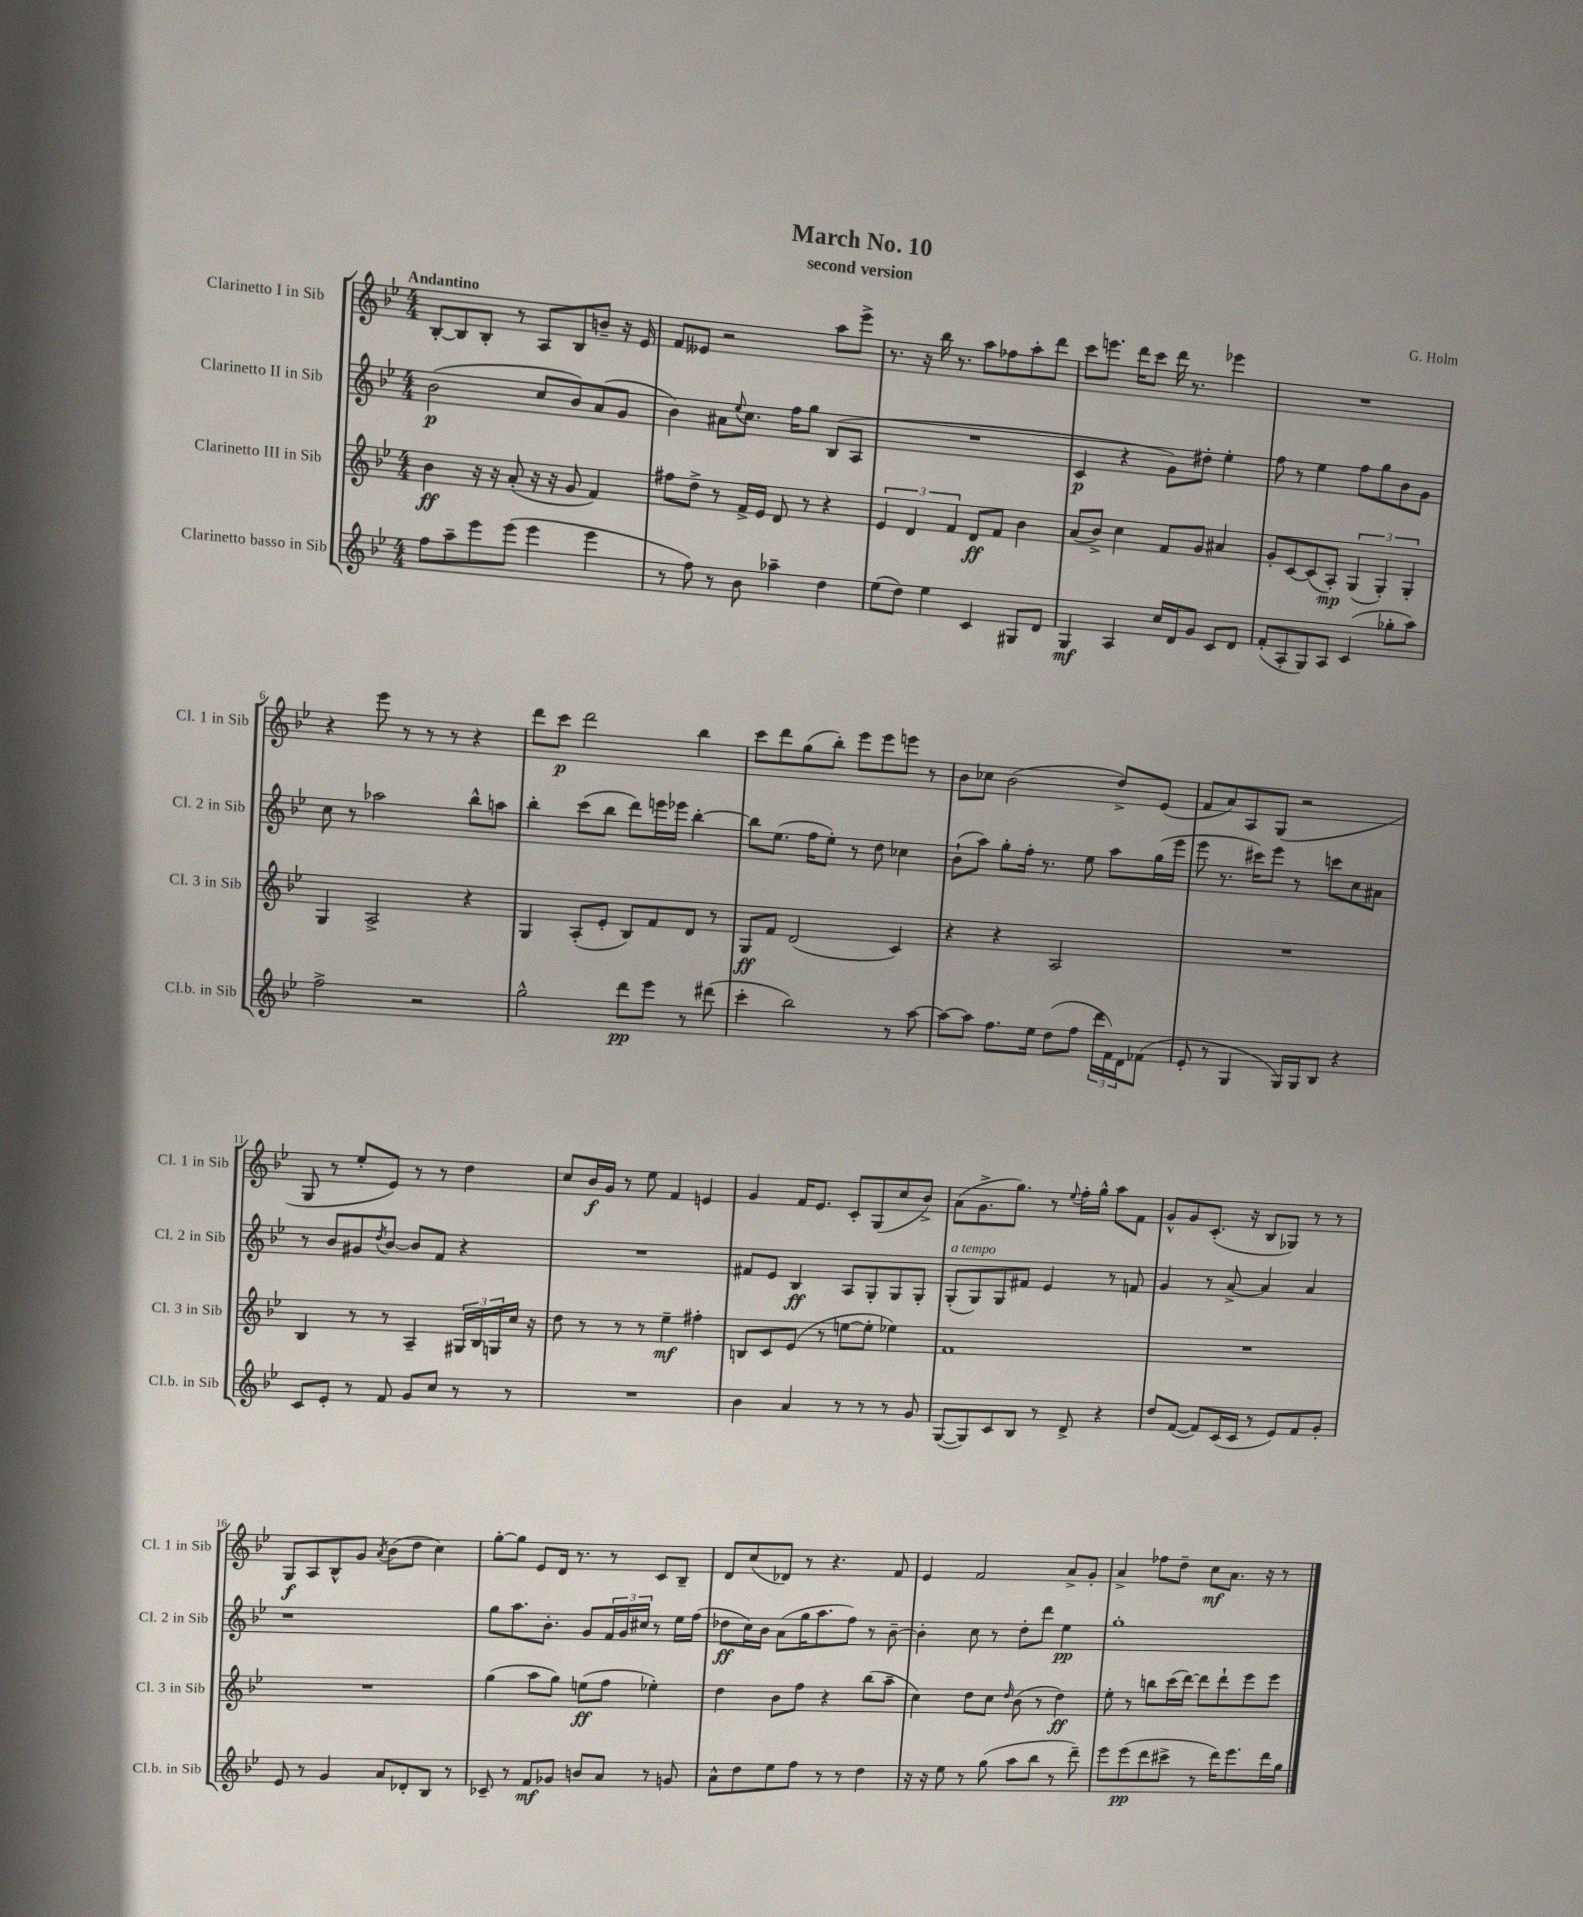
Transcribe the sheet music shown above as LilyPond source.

\header { title = "March No. 10" composer = "G. Holm" subtitle = "second version" }
<<
\new StaffGroup <<
\new Staff = "s0" \with { instrumentName = "Clarinetto I in Sib" shortInstrumentName = "Cl. 1 in Sib" } {
    \clef treble \key bes \major \numericTimeSignature \time 4/4 \tempo "Andantino"
    bes8~-. bes8 bes8-. r8 a8 bes8 b'8-- r16 ees'16 |
    f'8 eeses'8 r2 a''8 ees'''8-> |
    r8. r16 bes''16 r8. a''8 fes''8 a''8-. d'''8 |
    c'''8 e'''8. d'''16 c'''8 d'''16 r8. ees'''4 |
    R1 |
    r4 ees'''8 r8 r8 r8 r4 |
    d'''8 c'''8\p d'''2 bes''4 |
    c'''8 d'''8 g''8( bes''8-.) ees'''8 ees'''8 e'''8 r8 |
    bes'8 ces''8 bes'2( d''8->) ees'8( |
    f'8 a'8) a8 g8( r2 |
    g8 r8 ees''8-. ees'8) r8 r8 d''4 |
    c''8 bes'16\f g'16 r8 ees''8 f'4 e'4 |
    g'4 f'16 ees'8. c'8-. g8( c''8 bes'8->) |
    a'8( g'8.-> g''8.) r8 \appoggiatura { ees''8 } f''16-. g''16-^ a''8 f'8 |
    g'8-^ g'8 c'8.-.( r16 bes8 ges8) r8 r8 |
    g8\f a8 bes8-^ g'8 \acciaccatura { a'8 } bes'8( d''8 c''4) |
    g''8~-. g''8 ees'8 d'16 r8. r8 c'8 bes8-- |
    d'8 c''8( des'8) r8 r4. f'8 |
    ees'4 f'2 a'8-> g'8-. |
    a'4-> fes''8 d''8-- c''8\mf a'8. r16 r8 \bar "|." |
}
\new Staff = "s1" \with { instrumentName = "Clarinetto II in Sib" shortInstrumentName = "Cl. 2 in Sib" } {
    \clef treble \key bes \major \numericTimeSignature \time 4/4
    bes'2\p( c''8 bes'8) a'8( g'8 |
    bes'4) ais'8 \appoggiatura { ees''8 } c''8. f''16 g''8 bes8( a8 |
    R1 |
    c'4\p r4 g'8) dis''8-. ees''4-. |
    f''8 r8 ees''4 f''8 g''8 bes'8 g'8 |
    c''8 r8 aes''2 bes''8-^ a''8 |
    bes''4-. c'''8( bes''8 d'''8) e'''16 ees'''16 bes''4~-. |
    bes''8 ees''8.( f''16 ees''8-.) r8 d''8 ces''4 |
    bes'8-!( a''8) g''8-. f''16-. r8. ees''8 a''8 g''16( ees'''16 |
    ees'''8 r8. cis'''16) ees'''8 r8 c'''8 c''8 ais'8 |
    r8 bes'8 gis'8 \acciaccatura { d''8 } bes'8~ bes'8 f'8 r4 |
    R1 |
    fis'8 ees'8 bes4\ff a8 g8-. g8 g8-. |
    g8-.^\markup { \italic "a tempo" }( g8) g8 fis'8 ees'4 r8 f'8 |
    g'4 r8 a'8~-> a'4 a'4 |
    r1 |
    g''8 a''8. bes'8.-. g'8 \tuplet 3/2 { f'16 g'16 cis''16 } r8 ees''16 f''16( |
    des''8\ff c''16) bes'16 a'8( g''16 a''8. f''8) r8 bes'8~-- |
    bes'4-. c''8 r8 d''8-. d'''8 ees''4\pp |
    g''1-. \bar "|." |
}
\new Staff = "s2" \with { instrumentName = "Clarinetto III in Sib" shortInstrumentName = "Cl. 3 in Sib" } {
    \clef treble \key bes \major \numericTimeSignature \time 4/4
    bes'4\ff r16 r16 a'8-.( r16 r16 g'8 f'4) |
    fis''8 d''8-> r8 f'16-> ees'16 d'8 r8 r4 |
    \tuplet 3/2 { ees'4 d'4 f'4 } d'8\ff f'8 bes'4 |
    a'8( bes'8->) c''4 f'8 g'8 ais'4 |
    g'8-. c'8~ c'8( a8-.\mp) \tuplet 3/2 { g4( g4-.) g4-. } |
    g4 a2-> r4 |
    g4 a8-.( ees'8-. bes8) f'8 d'8 r8 |
    g8\ff f'8 d'2( c'4) |
    r4 r4 a2 |
    R1 |
    bes4 r8 r8 a4-- \tuplet 3/2 { gis16 bes16 g16 } c''16 r16 |
    d''8 r8 r8 r8 ees''4--\mf fis''4-. |
    b8 c'8 ees'8( r8 e''8~ e''8-. ees''4) |
    f'1 |
    R1 |
    R1 |
    g''4( a''8 g''8) e''8\ff( f''8 ees''4-.) |
    d''4 bes'8 f''8 r4 bes''8( a''8-- |
    c''4) d''8 c''8 \grace { d''16 } bes'8( r8 d''4\ff) |
    ees''8-. r8 b''8 c'''16( d'''16~) d'''8 d'''8-! ees'''8 ees'''8 \bar "|." |
}
\new Staff = "s3" \with { instrumentName = "Clarinetto basso in Sib" shortInstrumentName = "Cl.b. in Sib" } {
    \clef treble \key bes \major \numericTimeSignature \time 4/4
    f''8 a''8-- ees'''8 ees'''8( ees'''4 ees'''4 |
    r8 f''8) r8 bes'8 aes''4-- d''4 |
    ees''8( d''8) ees''4 c'4 gis8 d'8 |
    g4\mf a4 c''16 d'16 g'8 c'8 d'8 |
    f'8-.( a8-. g8) a8 c'4( ges''8-. a''8) |
    f''2-> r2 |
    g''2-^ d'''8\pp ees'''8 r8 dis'''8( |
    c'''4-. bes''2) r8 a''8~ |
    a''8~ a''8 f''8. ees''16 d''8( f''8 \tuplet 3/2 { d'''16 f'16) d'16 } fes'8( |
    ees'8-. r8 g4 g16) g16 bes8 r4 |
    c'8 ees'8-. r8 f'8 g'8 c''8 r8 r8 |
    R1 |
    bes'4 a'4 r8 r8 r8 g'8 |
    g8~( g8) c'8 bes8 r8 d'8-> r4 |
    d''8 f'8~( f'8) c'16( c'16 r8 ees'8) f'8 g'8-. |
    ees'8 r8 g'4 a'8 des'8-. bes8 r8 |
    ces'8-- r8 f'8\mf ges'8 b'8 a'8 r8 g'8 |
    a'8-^ d''8 ees''8 f''8 r8 r8 d''4 |
    r16 r16 ees''8 r8 g''8( a''8 bes''8 r8 d'''8--) |
    ees'''8 ees'''8\pp( d'''8 cis'''8-> r8 d'''16) ees'''8. d'''16 g''16 \bar "|." |
}
>>
>>
